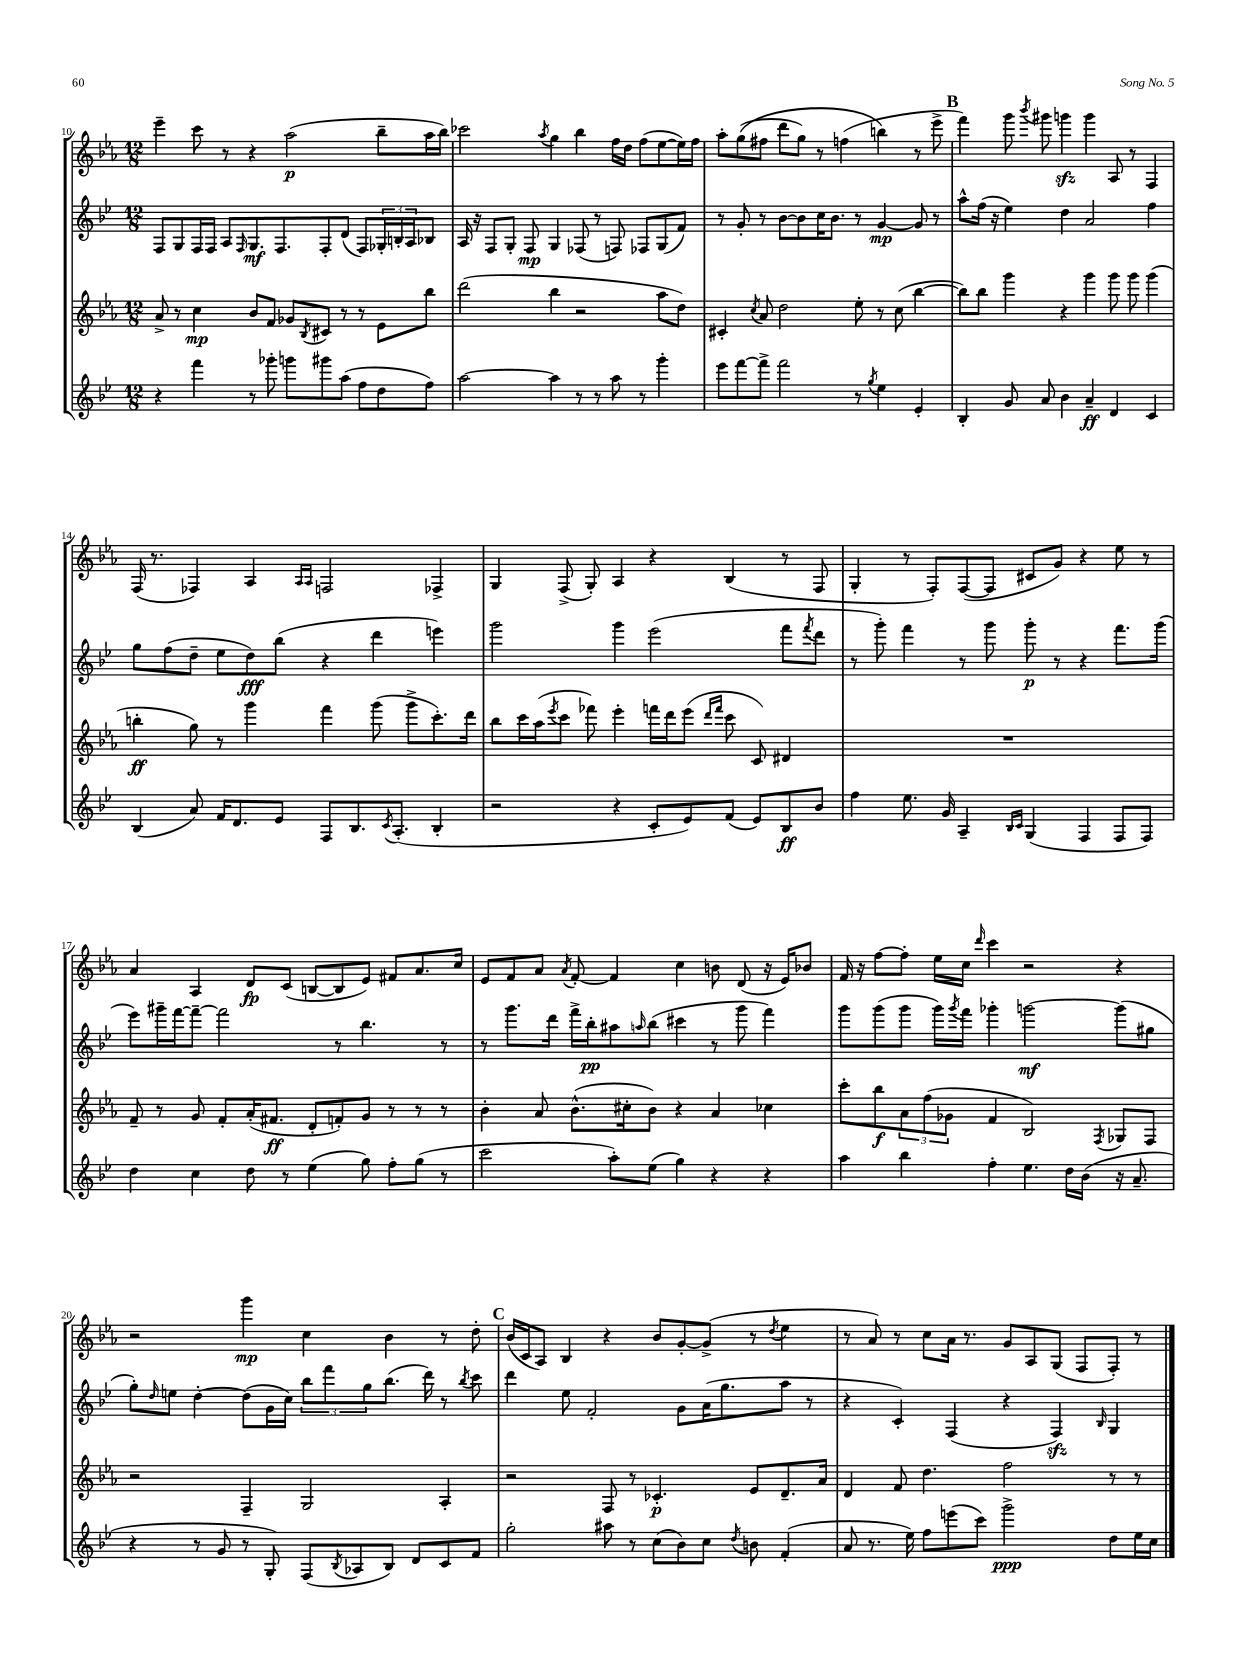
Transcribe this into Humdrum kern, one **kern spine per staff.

**kern	**kern	**kern	**kern
*staff4	*staff3	*staff2	*staff1
*clefG2	*clefG2	*clefG2	*clefG2
*k[b-e-]	*k[b-e-a-]	*k[b-e-]	*k[b-e-a-]
*M12/8	*M12/8	*M12/8	*M12/8
4r	8a-^/	8F/L	4eee-~\
.	8r	8G/	.
4fff\	4cc\	16F/L	8ccc\
.	.	16F/JJ	.
.	.	8A/L	8r
.	.	16qqF/	.
8r	8b-/L	8.G/	4r
8ggg-'\	8f/J	.	.
.	.	8.F/	.
8ggg\L	8g-/L	.	(2aa-\
.	8qB-/	.	.
8ggg#\	8c#/J	8F'/	.
(8aa\J	8r	(8d/J	.
8ff\L	8r	8F/L)	.
8dd\	8e-\L	24G-'/L	8bb-~\L
.	.	24B'/	.
.	.	24A/J	.
8ff\J)	8bb-\J	8B-/J	16aa-\L
.	.	.	16bb-\JJ)
=	=	=	=
[2aa\	(2ddd\	16A/	2ccc-\
.	.	16r	.
.	.	8F/L	.
.	.	8G'/J	.
.	.	8F/	.
.	.	.	8qaa-/
4aa\]	4bb-\	4G/	4gg\
8r	2r	(8F-/	4bb-\
8r	.	8r	.
8aa\	.	8F/)	16ff\LL
.	.	.	16dd\JJ
8r	.	8F-/L	(8ff\L
4ggg'\	8aa-\L	(8G/	[8ee-\
.	8dd\J)	8f/J)	16ee-\]L)
.	.	.	16ff\JJ
=	=	=	=
8eee-\L	4c#'/	8r	8aa-'\L
[8fff\	.	8g'/	&((8gg\
.	8qcc/	.	.
8fff^\]J	8a-/	8r	8ff#\J
2fff\	2dd\	[8b-\L	8ddd\L
.	.	8b-\]	8gg\J)
.	.	16cc\K	8r
.	.	8.b-\J	.
.	.	.	(4ff\
8r	8ee-'\	8r	.
8qgg/	.	.	.
4ee-\	8r	[4g/	4bb\&)
.	(8cc\	.	.
4e-'/	[4bb-\	8g/]	8r
.	.	8r	8eee-^\
=	=	=	=
4B-'/	8bb-\]L)	8aa^^\L	4fff\)
.	8bb-\J	(16ff\Jk	.
.	.	16r	.
8g/	4ggg\	4ee-\)	8ggg\
.	.	.	8qbbb-/
8a/	.	.	8ggg#\
4b-\	4r	4dd\	4ggg\
4a~/	4ggg\	2a/	4ggg\
4d/	8ggg\	.	8A-/
.	8ggg\	.	8r
4c/	(4ggg\	4ff\	4F/
=	=	=	=
(4B-/	4bb'\	8gg\L	(16F/
.	.	.	8.r
.	.	(8ff\	.
8a/)	8gg\)	8dd~\J	4F-/)
16f/LK	8r	8ee-\L	.
8.d/	.	.	.
.	4ggg\	8dd\)	4A-/
8e-/J	.	(8bb-\J	.
.	.	.	16qqA-/LL
.	.	.	16qqA-/JJ
8F/L	4fff\	4r	2F/
8.B-/	.	.	.
.	(8ggg\	4ddd\	.
8qc/	.	.	.
(8.A'/J	.	.	.
.	8ggg^\L	.	.
4B-'/	8.ccc'\)	4eee\)	4F-^/
.	16ddd\Jk	.	.
=	=	=	=
2r	8bb-\L	2ggg\	4G/
.	16ccc\L	.	.
.	(16aa-\J	.	.
.	8qeee-/	.	.
.	8ccc\J	.	(8F^/
.	8fff-\)	.	8G'/)
4r	4eee-'\	4ggg\	4A-/
8c'/L	16fff\LL	(2eee-\	4r
.	16ddd\J	.	.
8e-/)	(8eee-\J	.	.
.	16qqddd/LL	.	.
.	16qqfff/JJ	.	.
(8f/J	8ccc\	.	(4B-/
8e-/L)	8c/)	.	.
8B-/	4d#/	8fff\L	8r
.	.	8qfff/	.
8b-/J	.	8ddd\J	8F/
=	=	=	=
4ff\	1.r	8r	4G'/
.	.	8ggg'\)	.
8.ee-\	.	4fff\	8r
.	.	.	8F'/L)
16g/	.	.	.
4A~/	.	8r	([8F/
.	.	8ggg\	8F/]J
16qqB-/LL	.	.	.
16qqc/JJ	.	.	.
(4G/	.	8ggg'\	8c#/L
.	.	8r	8g/J)
4F/	.	4r	4r
8F/L	.	8.fff\L	8ee-\
8F/J)	.	.	8r
.	.	(16ggg\Jk	.
=	=	=	=
4dd\	8f~/	8eee-\L)	4a-/
.	8r	16ggg#~\L	.
.	.	[16fff\J	.
4cc\	8g/	8fff~\_J	4A-/
.	8f'/L	2fff\]	.
8dd\	(16a-'/K	.	8d/L
.	8.f#/J	.	.
8r	.	.	(8c/J
(4ee-\	8d'/L	.	[8B/L
.	8f'/)	8r	8B/]
8gg\)	8g/J	4.bb-\	8e-/J)
8ff'\L	8r	.	8f#/L
(8gg\J	8r	.	8.a-/
8r	8r	8r	.
.	.	.	16cc/Jk
=	=	=	=
2ccc\	4b-'\	8r	8e-/L
.	.	8.ggg\L	8f/
.	8a-/	.	8a-/J
.	.	16ddd\Jk	.
.	.	.	8qa-/
.	(8.b-^^\L	16fff^\LL	[8f'/
.	.	16bb-'\J	.
8aa'\L)	.	8aa#\	4f/]
.	16cc#'\k	.	.
.	.	16qqaa/	.
(8ee-\J	8b-\J)	(8bb-\J	.
4gg\)	4r	4ccc#\	4cc\
4r	4a-/	8r	8b\
.	.	8ggg\	(8d/
4r	4cc-\	4fff\)	16r
.	.	.	16e-/LK)
.	.	.	8b-/J
=	=	=	=
4aa\	8ccc'\L	8ggg\L	16f/
.	.	.	16r
.	8bb-\	(8ggg\	[8ff\L
4bb-\	12a-\	8ggg\J	8ff'\]J
.	(12ff\	.	.
.	.	16ggg\LL)	16ee-\LL
.	12g-\J	.	.
.	.	8qggg/	.
.	.	16fff\JJ	16cc\JJ
.	.	.	16qqddd/
4ff'\	4f/	4ggg-'\	4ccc\
4.ee-\	2B-/)	[2ggg\	2r
16dd\LL	.	.	.
(16b-\JJ	.	.	.
.	8qF/	.	.
16r	8G-/L	(8ggg\]L	4r
8.a~/	.	.	.
.	8F/J	8gg#\J	.
=	=	=	=
4r	2r	8gg'\L)	2r
.	.	16qqdd/	.
.	.	8ee\J	.
8r	.	[4dd'\	.
8g/	.	.	.
8r	4F~/	(8dd\]L	4ggg\
8G'/)	.	16g\L	.
.	.	16cc\JJ)	.
(8F/L	2G/	12bb-\L	4cc\
.	.	12fff\	.
8qB-/	.	.	.
8A-/	.	.	.
.	.	12gg\	.
8B-/J)	.	(8.bb-\J	4b-\
8d/L	.	.	.
.	.	16ddd\)	.
8c/	4A-'/	8r	8r
.	.	8qbb-/	.
8f/J	.	8ccc\	8dd'\
=	=	=	=
2gg'\	2r	4ddd\	(16b-/LL
.	.	.	16c/J
.	.	.	8A-/J)
.	.	8ee-\	4B-/
.	.	2f'/	.
8aa#\	8F/	.	4r
8r	8r	.	.
(8cc\L	4.c-'/	.	8b-/L
8b-\)	.	8g\L	[8g'/
8cc\J	.	(16a\K	(8g^/]J
.	.	8.gg\	.
8qdd/	.	.	.
8b\	8e-/L	.	8r
.	.	.	8qdd/
(4f'/	8.d~/	8aa\J	4ee-\
.	.	8r	.
.	16a-/Jk	.	.
=	=	=	=
8a/	4d/	4r	8r
8.r	.	.	8a-/)
.	8f/	4c'/)	8r
16ee-\)	.	.	.
8ff\L	4.dd\	.	8cc\L
(8eee\	.	(4F/	16a-\Jk
.	.	.	8.r
8ccc\J)	.	.	.
2ggg^\	2ff\	4r	8g/L
.	.	.	8A-/
.	.	4F/)	(8G/J
.	.	.	8F/L
.	.	16qqB-/	.
8dd\L	8r	4G/	8F'/J)
16ee-\L	8r	.	8r
16cc\JJ	.	.	.
==	==	==	==
*-	*-	*-	*-
